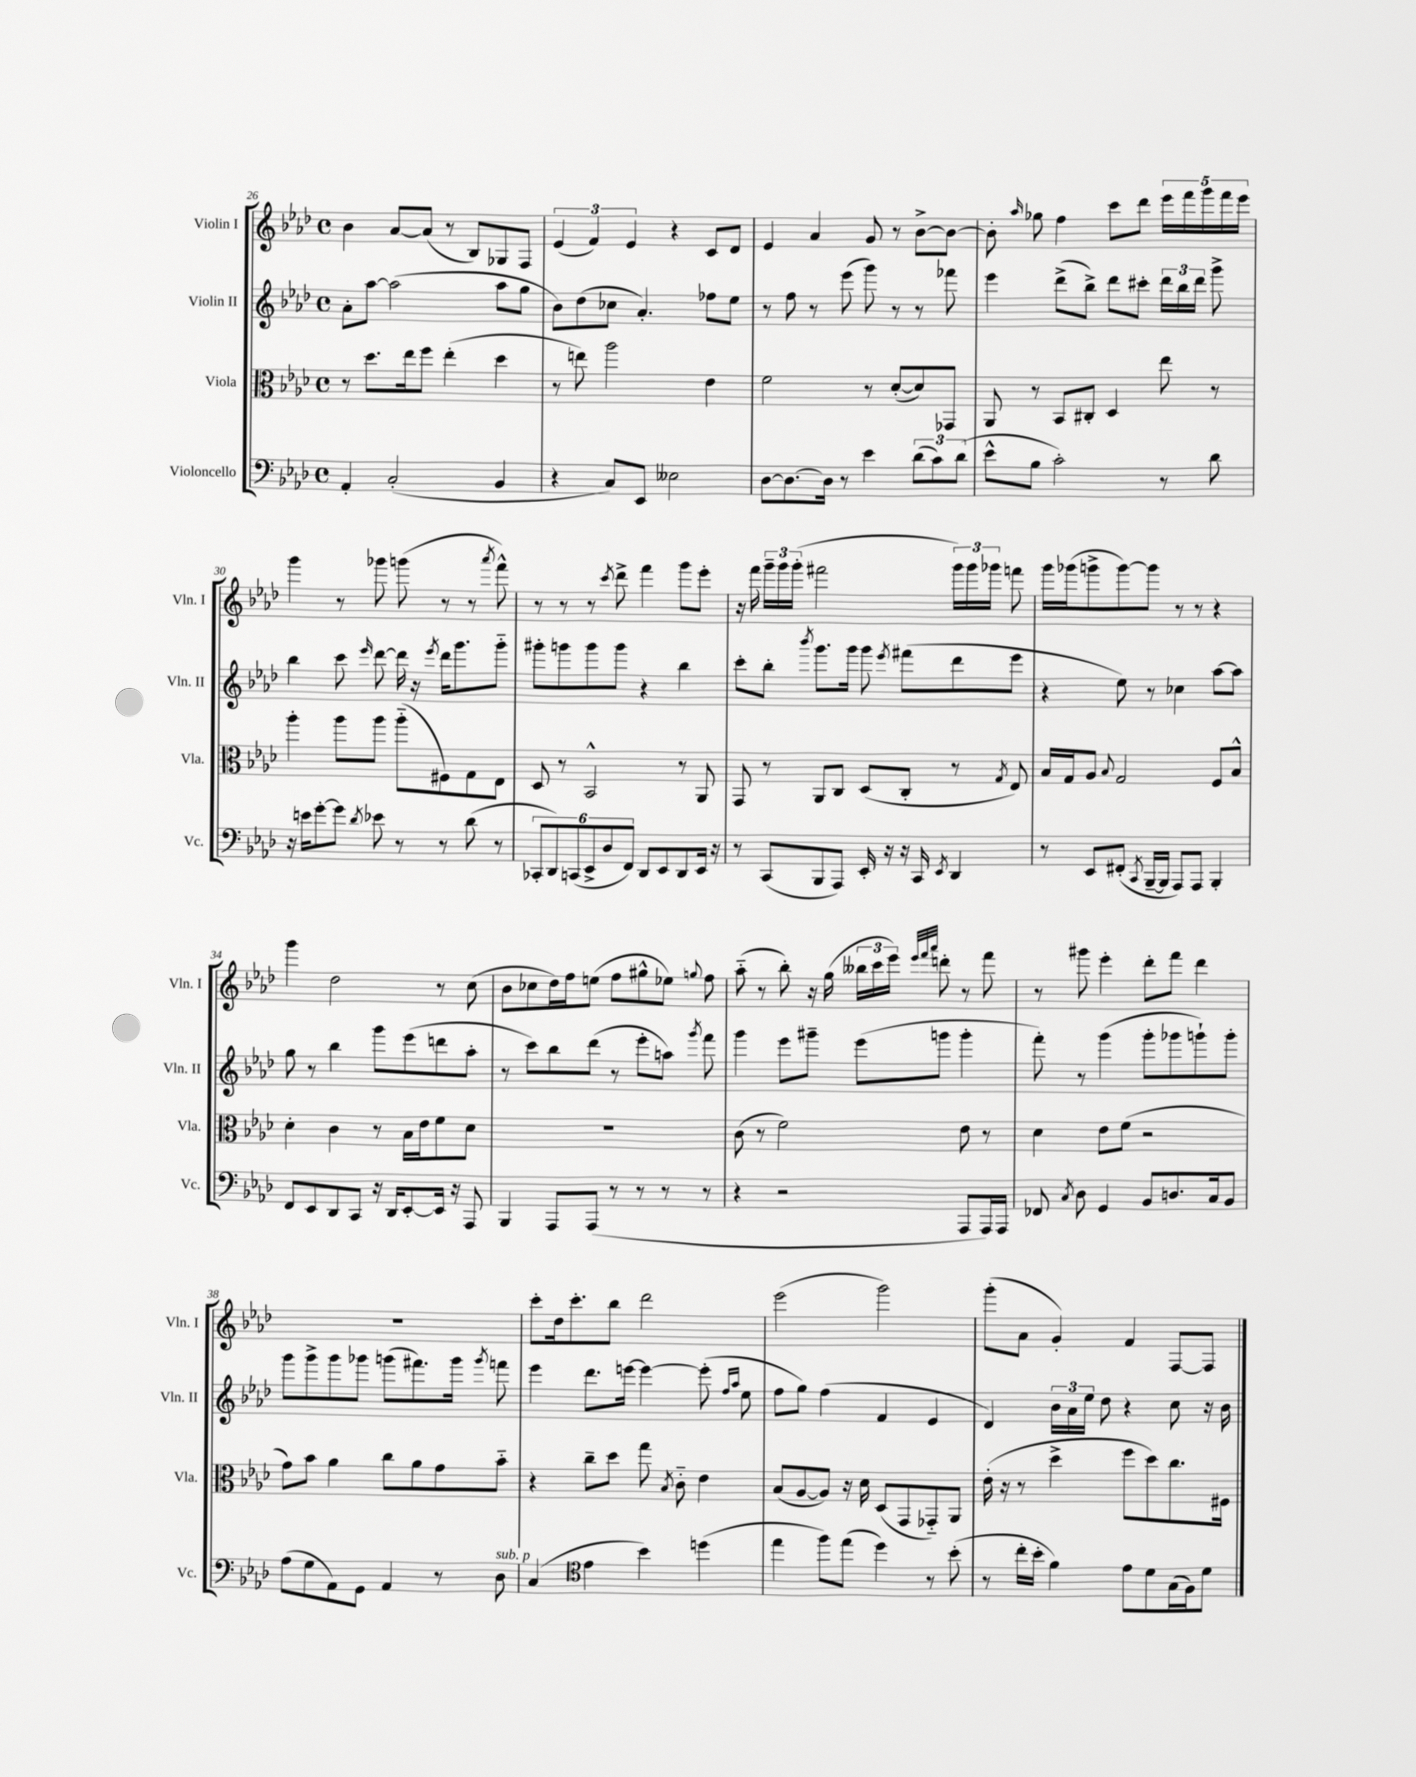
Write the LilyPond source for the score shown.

<<
\new StaffGroup <<
\new Staff = "s0" \with { instrumentName = "Violin I" shortInstrumentName = "Vln. I" } {
    \clef treble \key aes \major \defaultTimeSignature \time 4/4
    \autoBeamOff bes'4 aes'8[~ aes'8]( r8 bes8[) ges8 f8] |
    \tuplet 3/2 { ees'4( f'4) ees'4 } r4 c'8[ des'8] |
    ees'4 aes'4 g'8 r8 bes'8[~-> bes'8]~ |
    bes'8-. \grace { aes''16 } ges''8 f''4 c'''8[ des'''8] \tuplet 5/4 { ees'''16[ f'''16 g'''16 f'''16 ees'''16] } |
    g'''4 r8 ges'''8 g'''8( r8 r8 \acciaccatura { aes'''8 } f'''8-^) |
    r8 r8 r8 \acciaccatura { c'''8 } des'''8-> f'''4 g'''8[ ees'''8]-. |
    r16 f'''16 \tuplet 3/2 { g'''16[-- g'''16 g'''16]-.( } fis'''2 \tuplet 3/2 { g'''16[) g'''16 ges'''16] } f'''8 |
    g'''16[ ges'''16( g'''8-> g'''8~) g'''8] r8 r8 r4 |
    g'''4 des''2 r8 c''8( |
    bes'8[ ces''8 des''16) f''16 e''8]( f''8[ gis''8-^ ees''8]) \appoggiatura { g''8 } f''8 |
    aes''8-_( r8 bes''8-.) r16 g''16( \tuplet 3/2 { beses''16[ c'''16 ees'''16]) } \grace { ees'''32[ f'''32 aes'''32] } d'''8-. r8 f'''8 |
    r8 gis'''8 ees'''4-. des'''8[-. f'''8] des'''4 |
    R1 |
    c'''8[-. des''16 c'''8.-. bes''8] des'''2 |
    ees'''2( g'''2) |
    g'''8[-.( aes'8] g'4-.) f'4 f8[~ f8] \bar "|." |
}
\new Staff = "s1" \with { instrumentName = "Violin II" shortInstrumentName = "Vln. II" } {
    \clef treble \key aes \major \defaultTimeSignature \time 4/4
    \autoBeamOff aes'8[-. aes''8]~ aes''2( aes''8[ g''8] |
    bes'8[) des''8( ces''8] aes'4.-.) fes''8[ ees''8] |
    r8 f''8 r8 ees'''8( g'''8) r8 r8 fes'''8 |
    ees'''4 des'''8[->( bes''8]->) des'''8[ cis'''8]-. \tuplet 3/2 { des'''16[ bes''16 des'''16] } g'''8-> |
    bes''4 c'''8 \grace { ees'''16 } des'''8~ des'''16 r16 \acciaccatura { ees'''8 } des'''16[ g'''8. g'''8]-_ |
    gis'''8[-. g'''8 g'''8 g'''8] r4 bes''4 |
    c'''8[-. bes''8]-. \acciaccatura { bes'''8 } g'''8.[ g'''16] g'''8 \acciaccatura { ees'''8 } fis'''8[( des'''8 ees'''8] |
    r4 ees''8) r8 ces''4 aes''8[~ aes''8] |
    g''8 r8 bes''4 g'''8[ ees'''8( d'''8 aes''8]-. |
    r8 c'''8[) bes''8 des'''8]( r8 ees'''8[-. a''8]) \acciaccatura { g'''8 } f'''8 |
    g'''4 ees'''8[ gis'''8]-- ees'''8[( g'''8] g'''4-. |
    f'''8-.) r8 g'''4( g'''8[-. ges'''8 g'''8-!) g'''8]-. |
    g'''8[ g'''8-> g'''8 ges'''8] g'''8[( fis'''8.) g'''16] \acciaccatura { g'''8 } f'''8 |
    ees'''4 des'''8.[ e'''16]~ e'''4~ e'''8-.( \grace { f''16[ aes''16] } ees''8 |
    f''8[ g''8]) f''4( f'4 ees'4 |
    des'4) \tuplet 3/2 { bes'16[ aes'16 ees''16] } des''8 r4 c''8 r16 bes'16 \bar "|." |
}
\new Staff = "s2" \with { instrumentName = "Viola" shortInstrumentName = "Vla." } {
    \clef alto \key aes \major \defaultTimeSignature \time 4/4
    \autoBeamOff r8 des''8.[ ees''16 f''8] ees''4-.( des''4 |
    r8 e''8) aes''2 ees'4 |
    f'2 r8 des'8[~-.( des'8) ges,8] |
    aes,8 r8 bes,8[ cis8]-. des4 ees''8 r8 |
    aes''4-. aes''8[ aes''8] aes''8[-_( fis8) g8 ees8] |
    des8 r8 bes,2-^ r8 aes,8 |
    g,8 r8 aes,8[ c8] des8[( c8]-. r8 \acciaccatura { g8 } ees8) |
    bes16[ g16 aes8] \appoggiatura { bes8 } g2 f8[ bes8]-^ |
    des'4-. c'4 r8 bes16[ ees'16 f'8 des'8] |
    R1 |
    c'8( r8 f'2) ees'8 r8 |
    des'4 ees'8[ f'8]( r2 |
    g'8[) bes'8] aes'4 c''8[ aes'8 g'8 bes'8]-_ |
    r4 c''8[-- des''8] g''8 \acciaccatura { bes8 } c'8-_ ees'4 |
    bes8[( aes8~ aes8]) r16 des'16 des8[( g,8 ges,8-_) aes,8] |
    ees'16-.( r16 r8 des''4-> f''8[ des''8) c''8. fis16] \bar "|." |
}
\new Staff = "s3" \with { instrumentName = "Violoncello" shortInstrumentName = "Vc." } {
    \clef bass \key aes \major \defaultTimeSignature \time 4/4
    \autoBeamOff aes,4-. c2-.( bes,4 |
    r4 c8[) ees,8] eeses2 |
    des8[~ des8.~ des16] r8 ees'4 \tuplet 3/2 { des'8[( c'8) des'8]( } |
    ees'8[-^ bes8] c'2-.) r8 des'8 |
    r16 e'16[ g'8~-. g'8] \acciaccatura { des'8 } ees'8 r8 r8 des'8( r8 |
    \tuplet 6/4 { ces,8[-. des,8) c,8( ees,8-> des8 f,8]) } des,8[ ees,8 des,8 ees,16] r16 |
    r8 c,8[( bes,,8 aes,,8]) ees,16-. r16 r16 c,16 \acciaccatura { ees,8 } des,4 |
    r8 ees,8[ fis,8]-.( \acciaccatura { c,8 } bes,,16[~-- bes,,16] aes,,8[) aes,,8] bes,,4-. |
    f,8[ ees,8 des,8 c,8] r16 des,16[ ees,8~-. ees,16] r16 aes,,8 |
    bes,,4 aes,,8[ aes,,8]( r8 r8 r8 r8 |
    r4 r2 aes,,8[ aes,,16) aes,,16] |
    fes,8 \acciaccatura { c8 } des8 g,4 bes,8[ d8. c16 bes,8] |
    aes8[( g8 aes,8) g,8] aes,4 r8 des8^\markup { \italic "sub. p" } |
    c4( \clef tenor ees'4 bes'4) d''4( |
    ees''4 f''8[) ees''8]( des''4) r8 bes'8-.( |
    r8 c''16[-. bes'16]-. f'4) ees'8[ des'8 g16( f16) des'8] \bar "|." |
}
>>
>>
\layout { \context { \Score currentBarNumber = #26 } }
